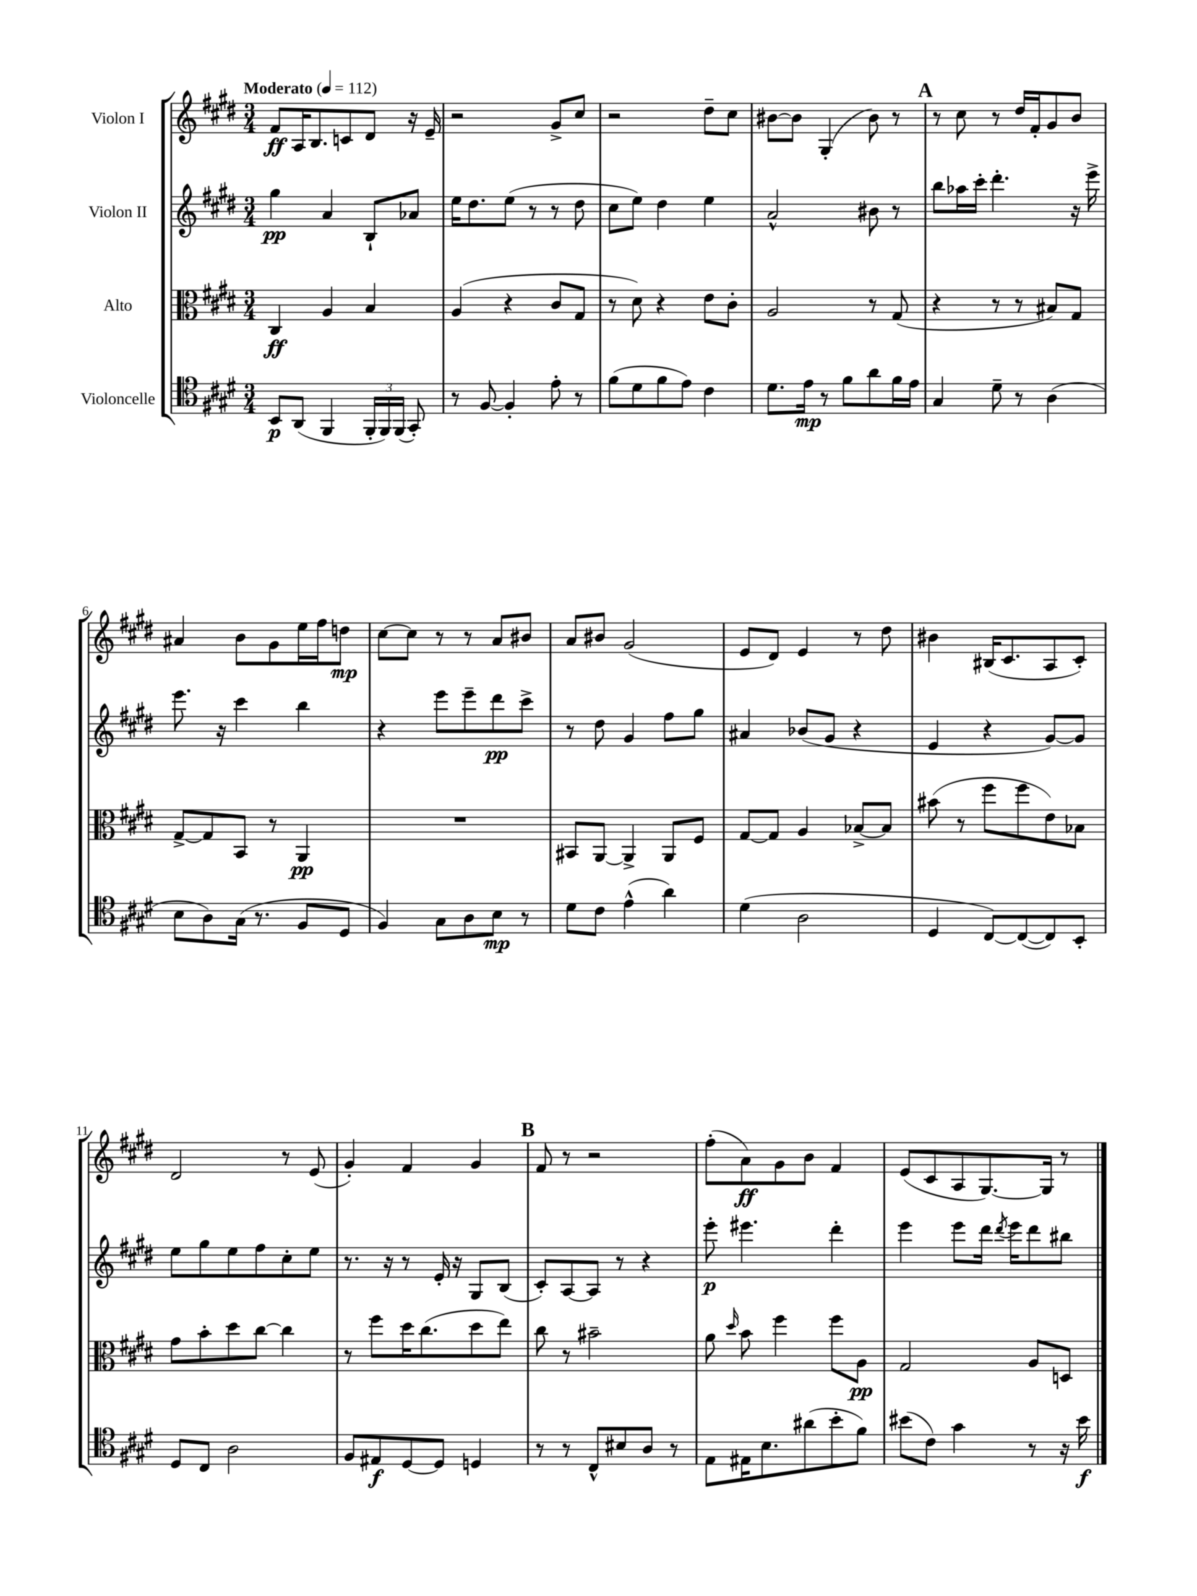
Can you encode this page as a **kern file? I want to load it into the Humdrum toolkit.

**kern	**kern	**kern	**kern
*staff4	*staff3	*staff2	*staff1
*clefC4	*clefC3	*clefG2	*clefG2
*k[f#c#g#d#]	*k[f#c#g#d#]	*k[f#c#g#d#]	*k[f#c#g#d#]
*M3/4	*M3/4	*M3/4	*M3/4
*MM112	*MM112	*MM112	*MM112
8BB	4C#	4gg#	8f#
(8AA	.	.	16A
.	.	.	8.B
4FF#	4A	4a	.
.	.	.	8c
24FF#'	4B	8B`	8d#
24FF#)	.	.	.
(24FF#	.	.	.
8GG#')	.	8a-	16r
.	.	.	16e~
=	=	=	=
8r	(4A	16ee	2r
.	.	8.dd#	.
[8F#	.	.	.
4F#']	4r	(8ee	.
.	.	8r	.
8e'	8c#	8r	8g#^
8r	8G#	8dd#	8cc#
=	=	=	=
(8f#	8r	8cc#	2r
8d#	8d#)	8ee)	.
8f#	4r	4dd#	.
8e)	.	.	.
4c#	8e	4ee	8dd#~
.	8c#'	.	8cc#
=	=	=	=
8.d#	2A	2a^^	[8b#
.	.	.	8b#]
16e	.	.	.
8r	.	.	(4G#'
8f#	.	.	.
8a	8r	8b#	8b#)
16f#	(8G#	8r	8r
16e	.	.	.
=	=	=	=
4G#	4r	8bb	8r
.	.	16aa-	8cc#
.	.	16ccc#'	.
8d#~	8r	4.ddd#'	8r
8r	8r	.	16dd#
.	.	.	16f#'
(4A	8B#)	.	8g#
.	8G#	16r	8b
.	.	16eee^	.
=	=	=	=
8B	[8G#^	8.eee	4a#
8A)	8G#]	.	.
.	.	16r	.
(16G#	8BB	4ccc#	8b
8.r	.	.	.
.	8r	.	8g#
8F#	4AA	4bb	16ee
.	.	.	16ff#
8D#	.	.	8dd
=	=	=	=
4F#)	2.r	4r	[8cc#
.	.	.	8cc#]
8G#	.	8eee	8r
8A	.	8eee~	8r
8B	.	8ddd#	8a
8r	.	8ccc#^	8b#
=	=	=	=
8d#	8BB#	8r	8a
8c#	[8AA	8dd#	8b#
(4e^^	4AA^]	4g#	(2g#
4a)	8AA	8ff#	.
.	8F#	8gg#	.
=	=	=	=
(4d#	[8G#	4a#	8e
.	8G#]	.	8d#)
2A	4A	(8b-	4e
.	.	8g#	.
.	[8B-^	4r	8r
.	8B-]	.	8dd#
=	=	=	=
4D#	(8b#	4e	4b#
.	8r	.	.
[8C#)	8ff#	4r	(16B#
.	.	.	8.c#
(8C#_	8ff#	.	.
8C#])	8e)	[8g#)	8A
8BB'	8B-	8g#]	8c#')
=	=	=	=
8D#	8g#	8ee	2d#
8C#	8b'	8gg#	.
2A	8dd#	8ee	.
.	[8cc#	8ff#	.
.	4cc#]	8cc#'	8r
.	.	8ee	(8e
=	=	=	=
8F#	8r	8.r	4g#')
8E#	8ff#	.	.
.	.	16r	.
[8D#	16dd#	8r	4f#
.	(8.cc#	.	.
8D#]	.	16e'	.
.	.	16r	.
4D	8dd#	8G#	4g#
.	8ee)	(8B	.
=	=	=	=
8r	8cc#	8c#')	8f#
8r	8r	[8A	8r
8C#^^	2b#~	8A]	2r
8B#	.	8r	.
8A	.	4r	.
8r	.	.	.
=	=	=	=
8E	8a	8eee'	(8ff#'
.	16qqdd#	.	.
16E#	8b	4.eee#	8a)
8.B	.	.	.
.	4ff#	.	8g#
(8a#	.	.	8b
8b'	8ff#	4ddd#'	4f#
8f#)	8A	.	.
=	=	=	=
(8b#	2G#	4eee	(8e
8c#)	.	.	8c#
4g#	.	8eee	8A
.	.	16ddd#	[8.G#)
.	.	8qddd#	.
.	.	16eee	.
8r	8A	8ddd#	.
.	.	.	16G#]
16r	8D	8bb#	8r
16b#	.	.	.
==	==	==	==
*-	*-	*-	*-
